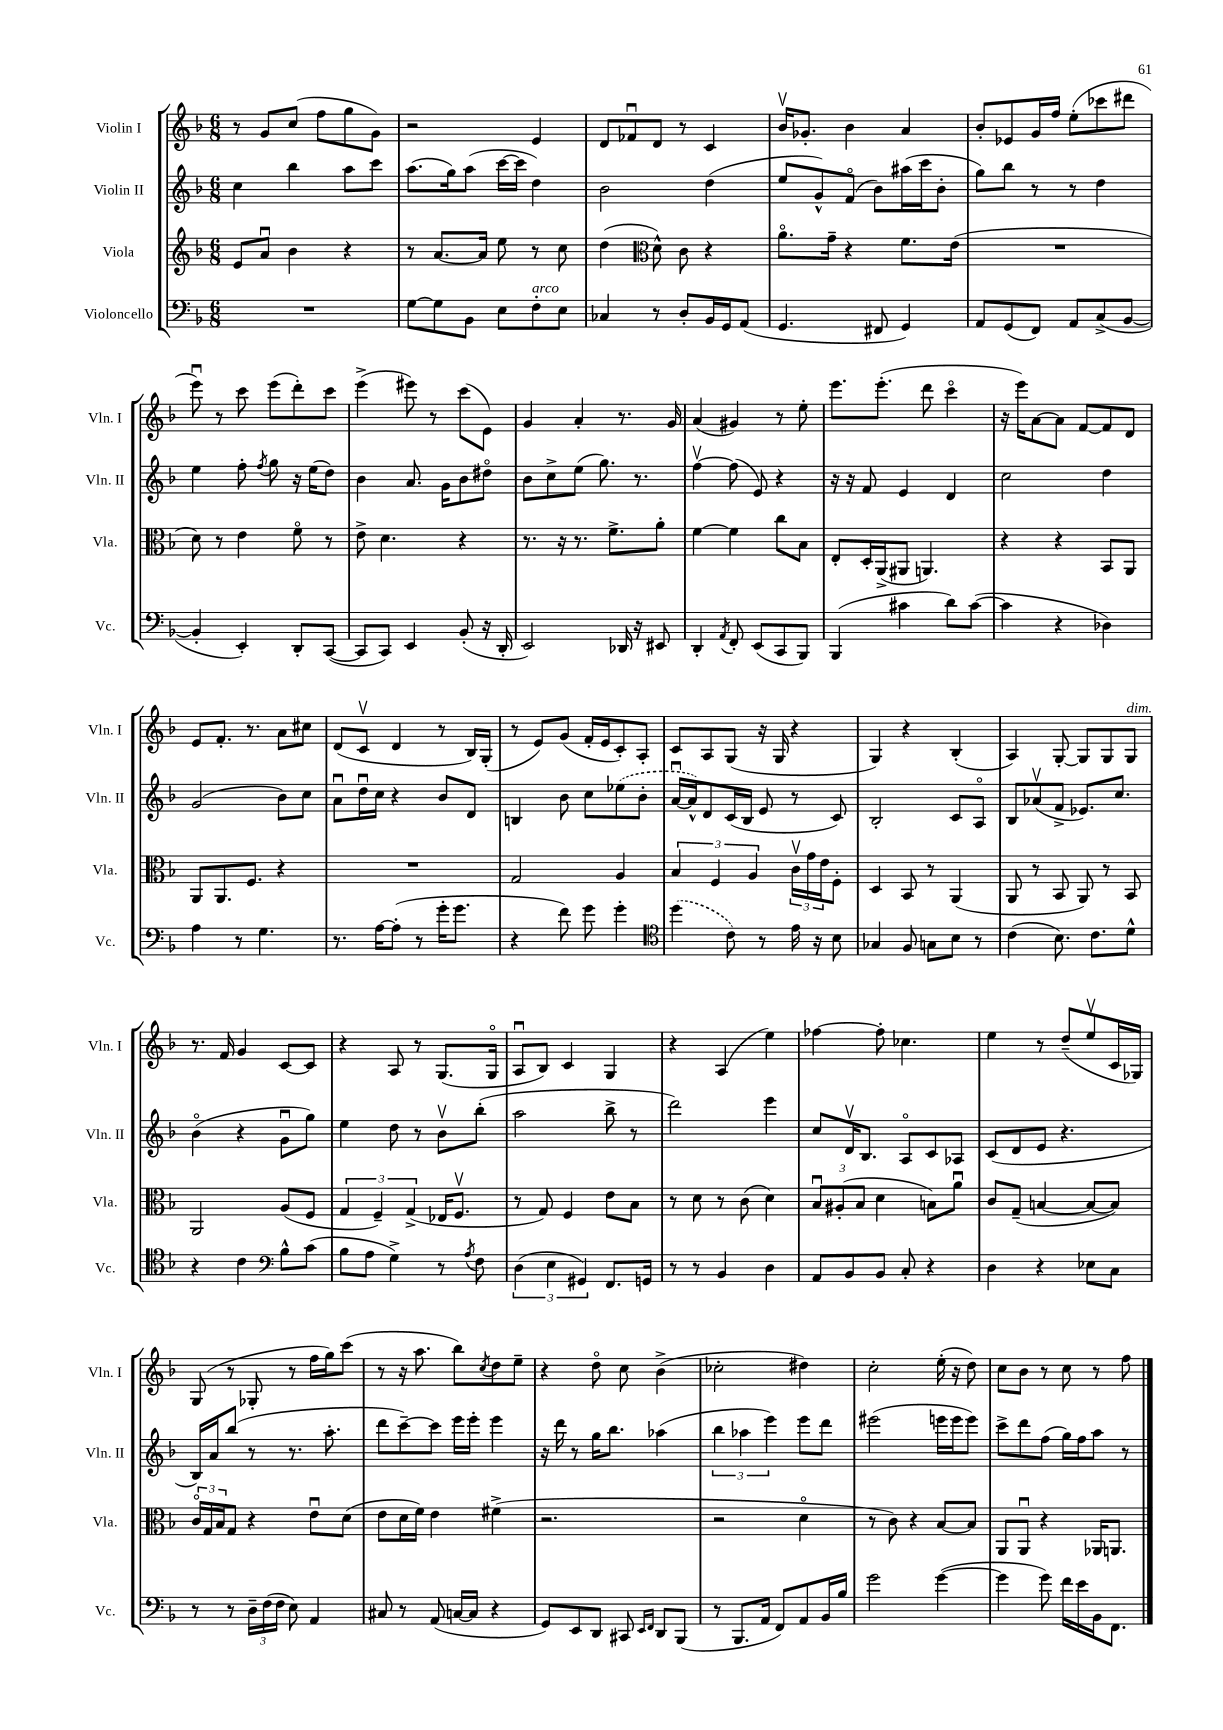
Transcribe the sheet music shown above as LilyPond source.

<<
\new StaffGroup <<
\new Staff = "s0" \with { instrumentName = "Violin I" shortInstrumentName = "Vln. I" } {
    \clef treble \key f \major \numericTimeSignature \time 6/8
    r8 g'8 c''8( f''8 g''8 g'8) |
    r2 e'4 |
    d'8 fes'8\downbow d'8 r8 c'4 |
    bes'16\upbow ges'8.-. bes'4 a'4 |
    bes'8-. ees'8 g'16 f''16 e''8-.( ces'''8 dis'''8 |
    e'''8\downbow) r8 c'''8 e'''8( d'''8-.) c'''8 |
    e'''4->( eis'''8) r8 c'''8( e'8) |
    g'4 a'4-. r8. g'16 |
    a'4( gis'4) r8 e''8-. |
    e'''8. e'''8.-.( d'''8 c'''4\flageolet |
    r16 e'''16) a'8~ a'8 f'8~ f'8 d'8 |
    e'8 f'8.-. r8. a'8 cis''8 |
    d'8( c'8\upbow d'4 r8 bes16) g16-.( |
    r8 e'8) g'8( f'16-. e'16 c'8-.) a8-. |
    c'8 a8 g8( r16 g16 r4 |
    g4) r4 bes4-.( |
    a4) g8~-. g8 g8 g8^\markup { \italic "dim." } |
    r8. f'16 g'4 c'8~ c'8 |
    r4 a8 r8 g8.( g16\flageolet |
    a8\downbow bes8) c'4 g4 |
    r4 a4( e''4) |
    fes''4~ fes''8-. ces''4. |
    e''4 r8 d''8--( e''8\upbow c'16 ges16) |
    g8( r8 ges8-. r8 f''16 g''16) c'''8( |
    r8 r16 a''8. bes''8) \acciaccatura { c''8 } d''8 e''8-- |
    r4 d''8\flageolet c''8 bes'4->( |
    ces''2-. dis''4) |
    c''2-. e''16-.( r16 d''8) |
    c''8 bes'8 r8 c''8 r8 f''8 \bar "|." |
}
\new Staff = "s1" \with { instrumentName = "Violin II" shortInstrumentName = "Vln. II" } {
    \clef treble \key f \major \numericTimeSignature \time 6/8
    c''4 bes''4 a''8 c'''8 |
    a''8.( g''16) a''8( c'''16~ c'''16 d''4) |
    bes'2 d''4( |
    e''8 g'8-^) f'8\flageolet( bes'8) ais''16( c'''16 bes'8-. |
    g''8) bes''8 r8 r8 d''4 |
    e''4 f''8-. \acciaccatura { f''8 } g''8 r16 e''16( d''8) |
    bes'4 a'8. g'16 bes'8 dis''8\flageolet |
    bes'8 c''8-> e''8( g''8.) r8. |
    f''4~\upbow f''8( e'8) r4 |
    r16 r16 f'8 e'4 d'4 |
    c''2 d''4 |
    g'2( bes'8) c''8 |
    a'8\downbow d''16\downbow c''16 r4 bes'8 d'8 |
    b4 bes'8 c''8 \once \slurDashed ees''8( bes'8-. |
    a'16~\downbow a'16-^) d'8 c'16( bes16 e'8 r8 c'8) |
    bes2-. c'8 a8\flageolet |
    bes8 aes'8\upbow( f'8-> ees'8.) c''8. |
    bes'4\flageolet( r4 g'8\downbow g''8) |
    e''4 d''8 r8 bes'8\upbow bes''8-.( |
    a''2 bes''8-> r8 |
    d'''2) e'''4 |
    c''8 d'16\upbow bes8. a8\flageolet c'8 aes8 |
    c'8( d'8 e'8 r4. |
    bes16) a'16 bes''8( r8 r8. a''8.-. |
    d'''8 c'''8~--) c'''8 e'''16 e'''16-. e'''4 |
    r16 d'''16 r8 g''16 bes''8. aes''4( |
    \tuplet 3/2 { bes''4 aes''4 e'''4) } e'''8 d'''8 |
    eis'''2( e'''16 e'''16 e'''8) |
    c'''8-> d'''8 f''8( g''16) f''16 a''8 r8 \bar "|." |
}
\new Staff = "s2" \with { instrumentName = "Viola" shortInstrumentName = "Vla." } {
    \clef treble \key f \major \numericTimeSignature \time 6/8
    e'8 a'8\downbow bes'4 r4 |
    r8 a'8.~ a'16 e''8 r8 c''8 |
    d''4( \clef alto d'8-^) c'8 r4 |
    a'8.\flageolet g'16-- r4 f'8. e'16( |
    R2. |
    d'8) r8 e'4 f'8\flageolet r8 |
    e'8-> d'4. r4 |
    r8. r16 r8. f'8.-> a'8-. |
    f'4~ f'4 c''8 bes8 |
    e8-. d16-. a,16->( ais,8 a,4.) |
    r4 r4 bes,8 a,8 |
    a,8 a,8. f8. r4 |
    R2. |
    g2 a4 |
    \tuplet 3/2 { bes4 f4 a4 } \tuplet 3/2 { c'16\upbow g'16 e'16 } f8-. |
    d4 bes,8 r8 a,4( |
    a,8 r8 bes,8 a,8) r8 bes,8 |
    a,2 a8( f8 |
    \tuplet 3/2 { g4 f4--) g4->( } ees16 f8.\upbow |
    r8 g8) f4 e'8 bes8 |
    r8 d'8 r8 c'8( d'4) |
    \tuplet 3/2 { bes8\downbow ais8-.( bes8 } d'4 b8) a'8\downbow |
    c'8 g8--( b4~ b8~ b8) |
    \tuplet 3/2 { c'16\flageolet g16 bes16 } g8 r4 e'8\downbow d'8( |
    e'8 d'16 f'16) e'4 fis'4->( |
    r2. |
    r2 d'4\flageolet |
    r8 c'8) r4 bes8~ bes8 |
    a,8 a,8\downbow r4 aes,16 a,8. \bar "|." |
}
\new Staff = "s3" \with { instrumentName = "Violoncello" shortInstrumentName = "Vc." } {
    \clef bass \key f \major \numericTimeSignature \time 6/8
    R2. |
    g8~ g8 bes,8 e8 f8-.^\markup { \italic "arco" } e8 |
    ces4 r8 d8-. bes,16 g,16 a,8( |
    g,4. fis,8 g,4) |
    a,8 g,8( f,8) a,8 c8->( bes,8~ |
    bes,4-. e,4-.) d,8-. c,8~( |
    c,8 c,8) e,4 bes,8-.( r16 d,16-. |
    e,2) des,16 r16 eis,8 |
    d,4-. \acciaccatura { a,8 } f,8-. e,8( c,8 bes,,8) |
    bes,,4( cis'4 d'8) cis'8~( |
    cis'4 r4 des4) |
    a4 r8 g4. |
    r8. a16~ a8-.( r8 g'16-. g'8. |
    r4 f'8) g'8 g'4-. |
    \clef tenor \once \slurDashed d''4( c'8) r8 e'16 r16 bes8 |
    ges4 f8 g8 bes8 r8 |
    c'4( bes8.) c'8. d'8-^ |
    r4 c'4 \clef bass bes8-^ c'8( |
    bes8 a8 g4->) r8 \acciaccatura { a8 } f8 |
    \tuplet 3/2 { d4( e4 gis,4) } f,8. g,16 |
    r8 r8 bes,4 d4 |
    a,8 bes,8 bes,8 c8-. r4 |
    d4 r4 ees8 c8 |
    r8 r8 \tuplet 3/2 { d16-- f16( f16 } e8) a,4 |
    cis8 r8 a,8( c16~ c16 r4 |
    g,8) e,8 d,8 cis,8 \grace { e,16 f,16 } d,8 bes,,8( |
    r8 bes,,8. a,16 f,8) a,8 bes,16 bes16 |
    g'2 g'4~( |
    g'4 g'8) f'16 e'16 bes,16 f,8. \bar "|." |
}
>>
>>
\layout { \context { \Score \remove "Bar_number_engraver" } }
